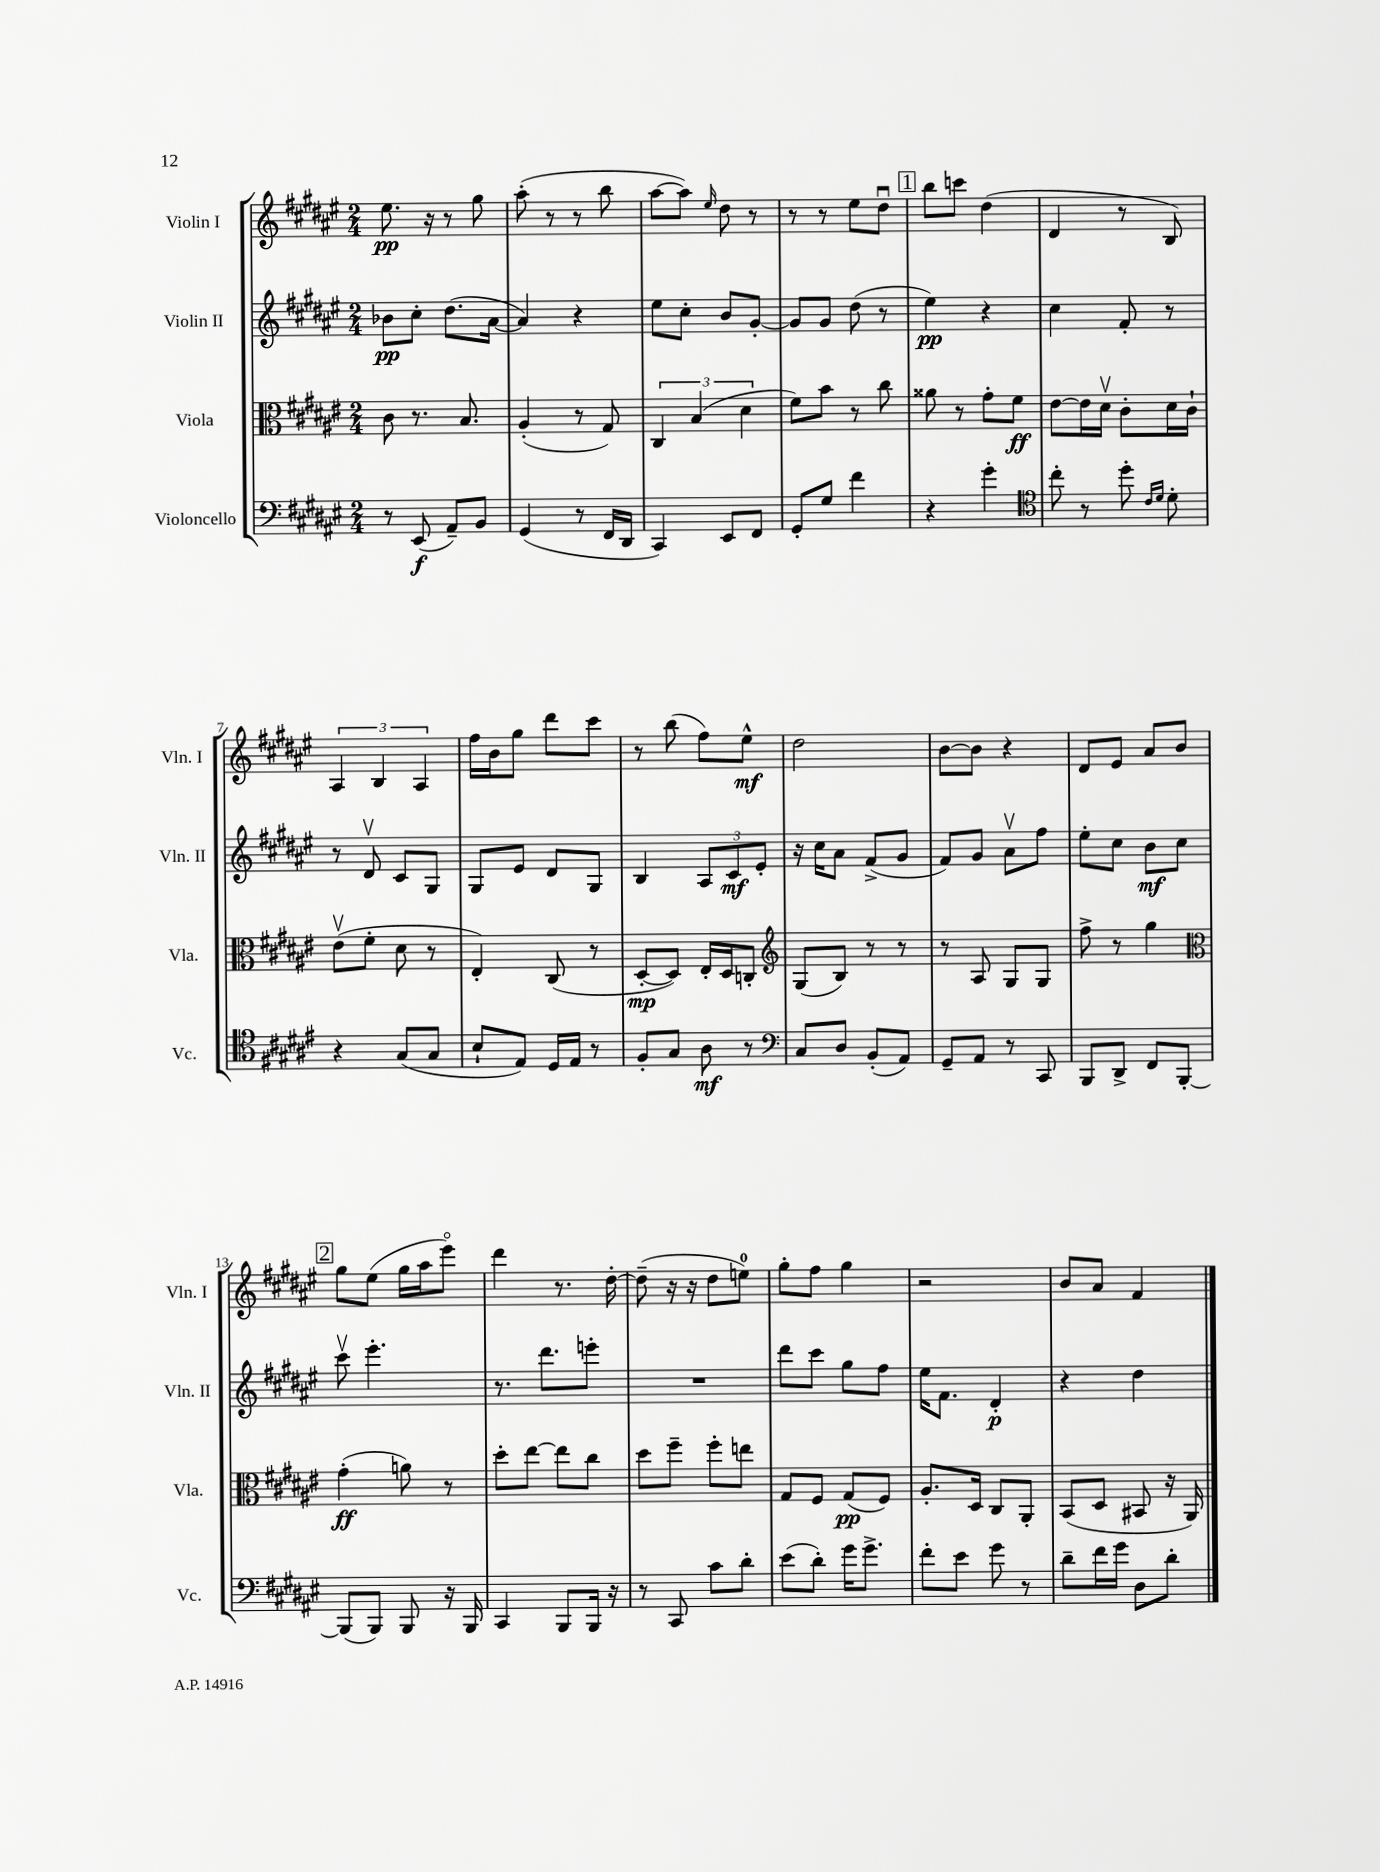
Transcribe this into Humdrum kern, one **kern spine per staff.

**kern	**kern	**kern	**kern
*staff4	*staff3	*staff2	*staff1
*clefF4	*clefC3	*clefG2	*clefG2
*k[f#c#g#d#a#e#]	*k[f#c#g#d#a#e#]	*k[f#c#g#d#a#e#]	*k[f#c#g#d#a#e#]
*M2/4	*M2/4	*M2/4	*M2/4
8r	8c#\	8b-\L	8.ee#\
(8EE#/	8.r	8cc#'\J	.
.	.	.	16r
8AA#~/L)	.	(8.dd#\L	8r
.	8.B/	.	.
8BB/J	.	.	8gg#\
.	.	[16a#\Jk	.
=	=	=	=
(4GG#/	(4A#'/	4a#/])	(8aa#'\
.	.	.	8r
8r	8r	4r	8r
16FF#/LL	8G#/)	.	8bb\
16DD#/JJ	.	.	.
=	=	=	=
4CC#/)	6C#/	8ee#\L	[8aa#\L
.	.	8cc#'\J	8aa#\]J)
.	(6B/	.	.
.	.	.	16qqee#/
8EE#/L	.	8b/L	8dd#\
.	6d#\	.	.
8FF#/J	.	[8g#'/J	8r
=	=	=	=
8GG#'/L	8f#\L)	8g#/]L	8r
8G#/J	8b\J	8g#/J	8r
4f#\	8r	(8dd#\	8ee#\L
.	8cc#\	8r	8dd#u\J
=	=	=	=
4r	8a##\	4ee#\)	8bb\L
.	8r	.	8ccc\J
4g#'\	8g#'\L	4r	(4dd#\
.	8f#\J	.	.
=	=	=	=
*clefC4	*	*	*
8cc#'\	[8e#\L	4cc#\	4d#/
8r	16e#\]L	.	.
.	16d#v\JJ	.	.
8dd#'\	8c#'\L	8f#'/	8r
16qqc#/LL	.	.	.
16qqd#/JJ	.	.	.
8d#'\	16d#\L	8r	8B/)
.	16c#`\JJ	.	.
=	=	=	=
4r	(8e#v\L	8r	6A#/
.	8f#'\J	8d#v/	.
.	.	.	6B/
(8G#/L	8d#\	8c#/L	.
.	.	.	6A#/
8G#/J	8r	8G#/J	.
=	=	=	=
8B`/L	4E#'/)	8G#/L	16ff#\LL
.	.	.	16b\J
8E#/J)	.	8e#/J	8gg#\J
16D#/LL	(8C#/	8d#/L	8ddd#\L
16E#/JJ	.	.	.
8r	8r	8G#/J	8ccc#\J
=	=	=	=
8F#'/L	[8D#'/L	4B/	8r
8G#/J	8D#/]J)	.	(8bb\
8A#\	16E#'/LL	12A#/L	8ff#\L)
.	16D#/J	.	.
.	.	12c#/	.
8r	8C'/J	.	8ee#^^\J
.	.	12e#'/J	.
=	=	=	=
*clefF4	*clefG2	*	*
8C#/L	(8G#/L	16r	2dd#\
.	.	16cc#\LK	.
8D#/J	8B/J)	8a#\J	.
(8BB'/L	8r	(8f#^/L	.
8AA#/J)	8r	8g#/J	.
=	=	=	=
8GG#~/L	8r	8f#/L)	[8b\L
8AA#/J	8A#/	8g#/J	8b\]J
8r	8G#/L	8a#v\L	4r
8CC#/	8G#/J	8ff#\J	.
=	=	=	=
8BBB/L	8ff#^\	8ee#'\L	8d#/L
8DD#^/J	8r	8cc#\J	8e#/J
8FF#/L	4gg#\	8b\L	8a#/L
[8BBB'/J	.	8cc#\J	8b/J
=	=	=	=
*	*clefC3	*	*
(8BBB/]L	(4g#'\	8ccc#v\	8gg#\L
8BBB/J)	.	4.eee#'\	(8ee#\J
8BBB/	8a\)	.	16gg#\LL
.	.	.	16aa#\J
16r	8r	.	8eee#o\J)
16BBB/	.	.	.
=	=	=	=
4CC#/	8dd#'\L	8.r	4ddd#\
.	[8ee#\J	.	.
.	.	8.ddd#\L	.
8BBB/L	8ee#\]L	.	8.r
16BBB/Jk	8cc#\J	8eee'\J	.
16r	.	.	[16dd#'\
=	=	=	=
8r	8dd#\L	2r	(8dd#~\]
8CC#/	8ff#~\J	.	16r
.	.	.	16r
8c#\L	8ff#'\L	.	8dd#\L
8d#'\J	8ee\J	.	8ee\J)
=	=	=	=
(8e#\L	8G#/L	8ddd#\L	8gg#'\L
8d#'\J)	8F#/J	8ccc#\J	8ff#\J
16g#\LK	(8G#/L	8gg#\L	4gg#\
8.g#^\J	.	.	.
.	8F#/J)	8ff#\J	.
=	=	=	=
8f#'\L	8.A#'/L	16ee#\LK	2r
.	.	8.f#\J	.
8e#\J	.	.	.
.	16D#/Jk	.	.
8g#\	8C#/L	4d#'/	.
8r	8AA#'/J	.	.
=	=	=	=
8d#~\L	(8BB/L	4r	8b/L
16f#\L	8D#/J	.	8a#/J
16g#\JJ	.	.	.
8D#\L	8BB#/	4dd#\	4f#/
8d#'\J	16r	.	.
.	16AA#/)	.	.
==	==	==	==
*-	*-	*-	*-
